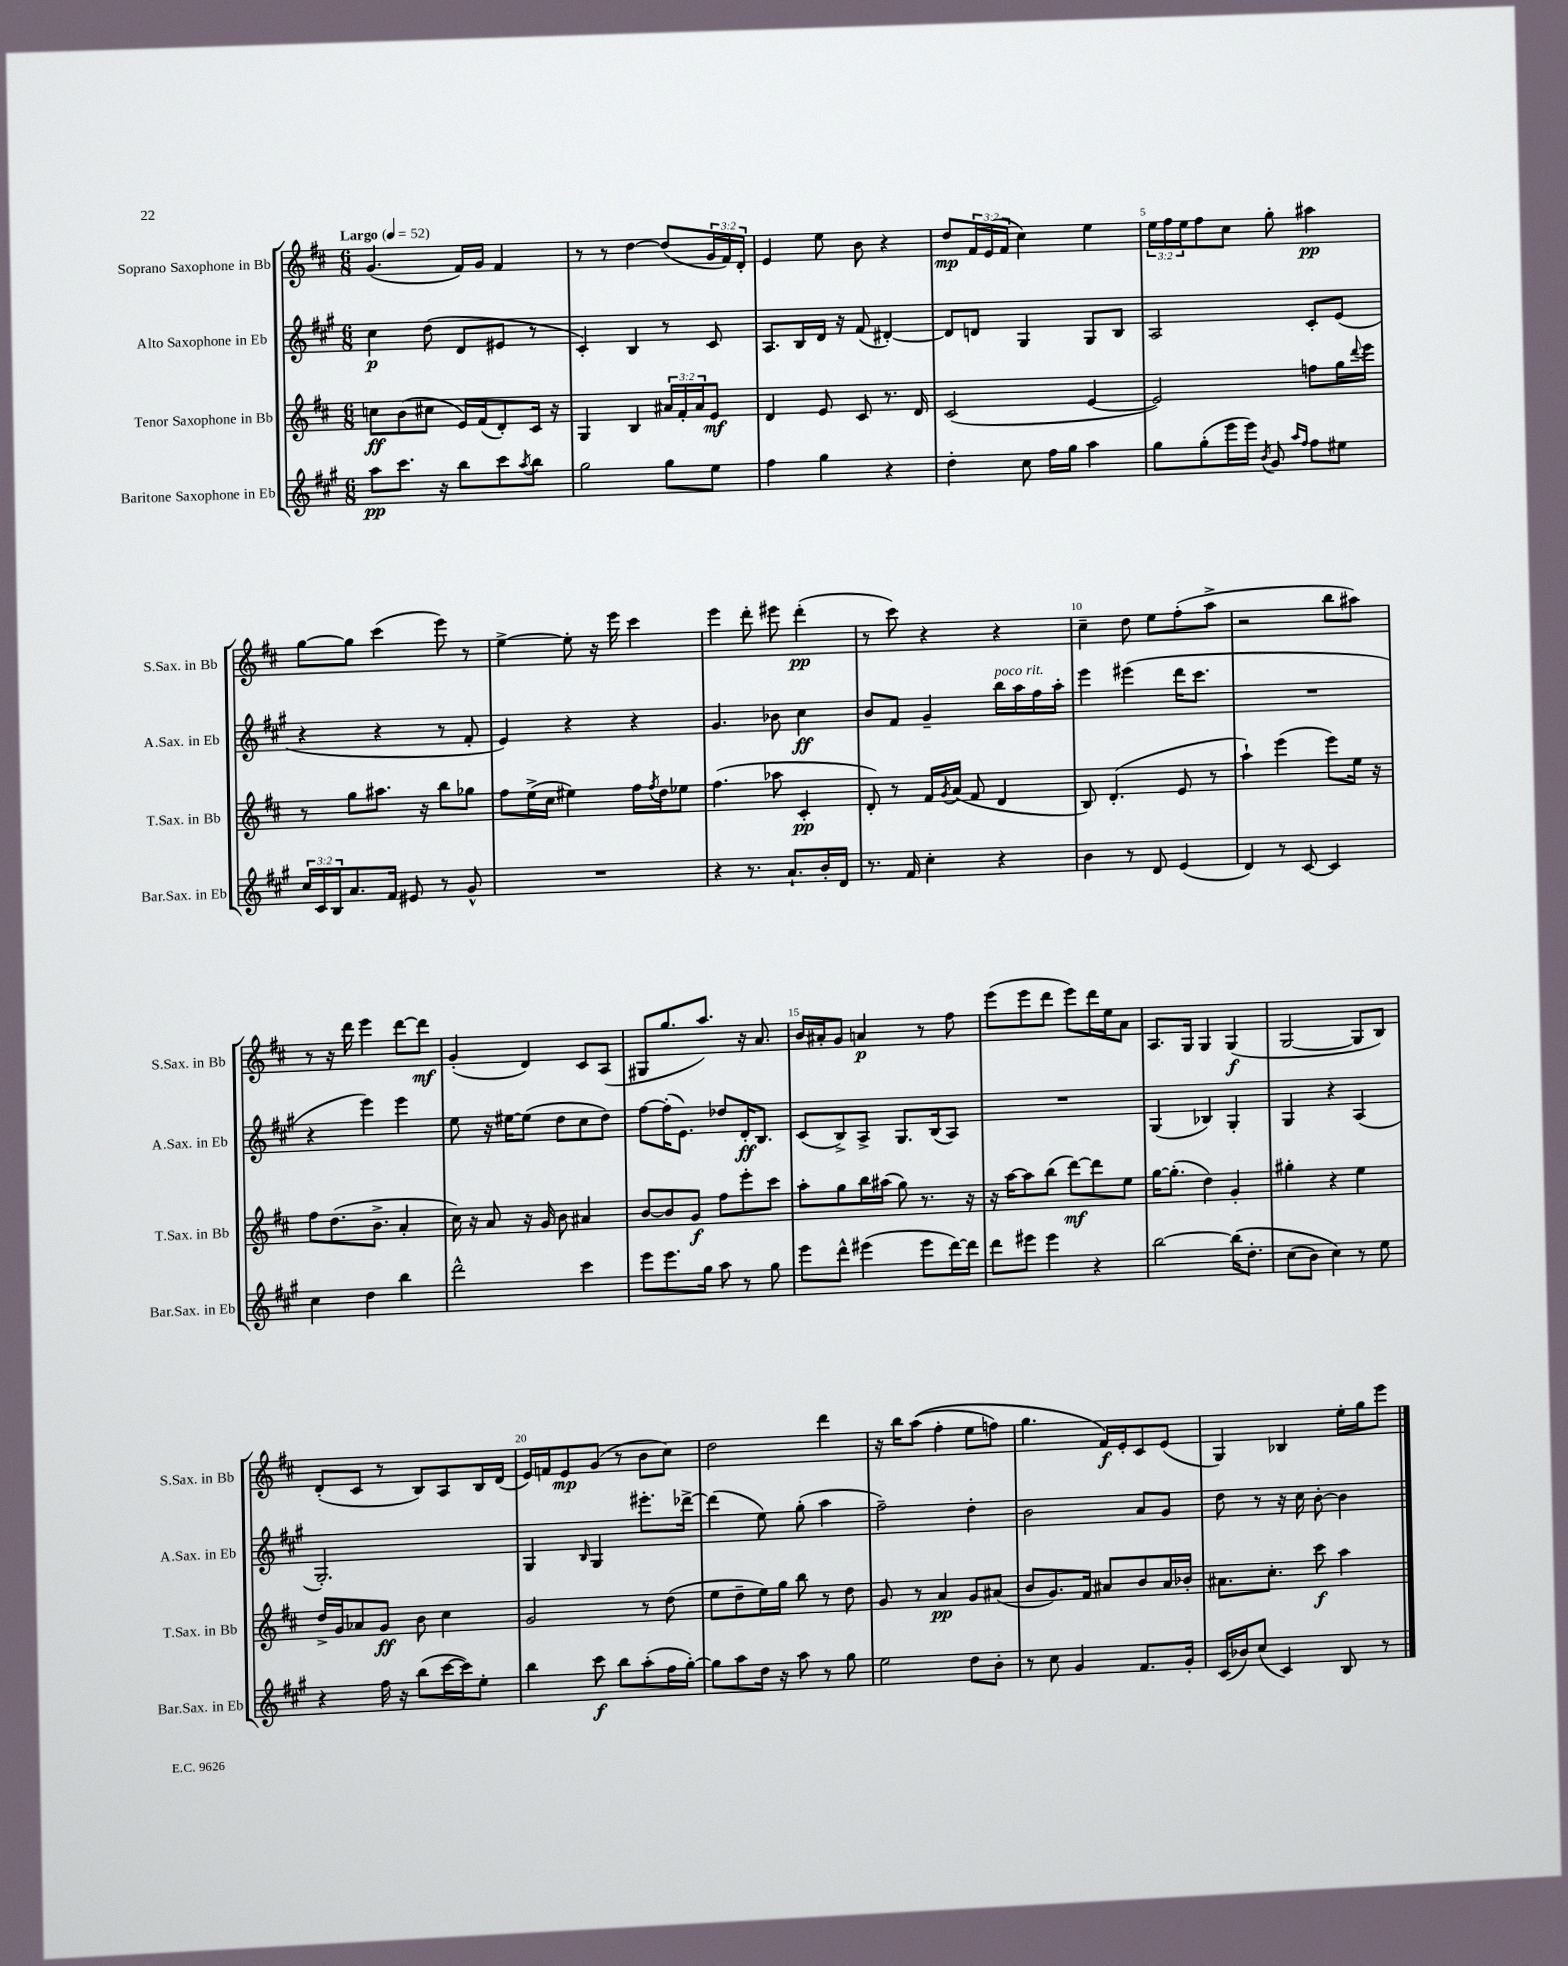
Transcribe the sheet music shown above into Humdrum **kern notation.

**kern	**kern	**kern	**kern
*staff4	*staff3	*staff2	*staff1
*clefG2	*clefG2	*clefG2	*clefG2
*k[f#c#g#]	*k[f#c#]	*k[f#c#g#]	*k[f#c#]
*M6/8	*M6/8	*M6/8	*M6/8
*MM52	*MM52	*MM52	*MM52
8aa	8cc	4cc#	(4.g
8.ccc#	(8b	.	.
.	8cc#	(8dd	.
16r	.	.	.
8bb	16e)	8d	16f#)
.	(16f#	.	16g
8ccc#	8d')	8e#	4f#
8qaa	.	.	.
8bb	16c#	8r	.
.	16r	.	.
=	=	=	=
2gg#	4G	4c#')	8r
.	.	.	8r
.	4B	4B	[4dd
8gg#	24a#	8r	(8dd]
.	24f#'	.	.
.	24a#	.	.
8ee	8e	8c#	24g
.	.	.	24f#)
.	.	.	24d'
=	=	=	=
4ff#	4d	8.A	4e
.	.	16B	.
4gg#	8e	16d	8ee
.	.	16r	.
.	8c#	(8f#	8b
4r	8.r	[4d#')	4r
.	16d	.	.
=	=	=	=
4dd'	(2c#	8d#]	8dd
.	.	8d	24f#
.	.	.	(24e
.	.	.	24f#
8cc#	.	4G#	4cc#)
16ff#	.	.	.
16gg#	.	.	.
4aa	[4e	8G#	4ee
.	.	8B	.
=	=	=	=
8gg#	2e])	2A	24ee
.	.	.	24ff#
.	.	.	24ee
(8gg#'	.	.	8ff#
16eee	.	.	8cc#
16eee)	.	.	.
8qb	.	.	.
8g#	.	.	8gg'
16qqaa	.	.	.
16qqff#	.	.	.
8ff#	8ff	8c#'	4aa#
8ee#	16gg	(8e	.
.	8qqddd	.	.
.	16eee	.	.
=	=	=	=
24cc#	8r	4r	[8gg
24c#	.	.	.
24B	.	.	.
8.a	8gg	.	8gg]
.	8.aa#	4r	(4ccc#
16f#	.	.	.
8e#	.	.	.
.	16r	.	.
8r	8bb	8r	8eee)
8g#^^	8gg-	8f#'	8r
=	=	=	=
2.r	8ff#	4e)	[4ee^
.	(16ee^	.	.
.	16cc#	.	.
.	4ee#)	4r	8ee']
.	.	.	16r
.	.	.	16eee
.	16ff#	4r	4ccc#
.	8qff#	.	.
.	16dd	.	.
.	8ee-	.	.
=	=	=	=
4r	(4.ff#	4.g#	4eee
8.r	.	.	8ddd'
.	8aa-	8b-	8eee#
8.a`	.	.	.
.	4c#'	4cc#	(4ddd'
16b'	.	.	.
16d	.	.	.
=	=	=	=
8.r	8d')	8b	8r
.	8r	8f#	8ccc#)
16f#	.	.	.
4cc#'	16f#	4g#~	4r
.	8qg	.	.
.	(16a	.	.
.	8f#	.	.
4r	4d	16bb	4r
.	.	16aa	.
.	.	16ff#	.
.	.	16aa'	.
=	=	=	=
4b	8B)	4eee	4cc#~
.	(4.d'	.	.
8r	.	(4eee#	8dd
8d	.	.	8ee
(4e	8e	16ddd	(8ff#'
.	.	8.ccc#	.
.	8r	.	8aa^
=	=	=	=
4d)	4aa`)	2.r	2r
8r	(4eee	.	.
[8c#	.	.	.
4c#]	8eee)	.	8bb
.	16ee	.	8aa#)
.	16r	.	.
=	=	=	=
4cc#	8ff#	4r	8r
.	(8.dd	.	16r
.	.	.	16ddd
4dd	.	4eee)	4eee
.	8.b^	.	.
4bb	4a'	4eee	[8ddd
.	.	.	8ddd]
=	=	=	=
2ddd^^	16cc#)	8ee	(4g'
.	16r	.	.
.	8a	16r	.
.	.	[16ee#	.
.	16r	(8ee#]	4d)
.	16g	.	.
.	8b	8dd	.
4ccc#	4a#	8cc#	8c#
.	.	8dd)	(8A
=	=	=	=
8eee	[8b	[8ff#	8G#
8.eee	8b]	(16ff#']	8.gg
.	.	8.e)	.
.	8g	.	.
16gg#	.	.	8.aa)
8aa	8ff#	8dd-	.
8r	8eee'	16d'	16r
.	.	8.B	8.a
8gg#	8ccc#	.	.
=	=	=	=
8eee	8aa'	(8c#	16b
.	.	.	16a#'
8ddd^^	8gg	8B^)	8g
(4eee#	16bb	8A^	4a
.	(16aa#	.	.
.	8gg)	8.G#	.
8eee#	8.r	.	8r
.	.	(16B	.
[16ddd)	.	8A)	8ff#
16ddd]	16r	.	.
=	=	=	=
8ddd	16r	2.r	(8eee
.	[16aa	.	.
8eee#	8aa]	.	8eee
4eee#	(8bb	.	8ddd
.	[8ddd)	.	8eee)
4r	8ddd]	.	16ddd
.	.	.	16ee
.	8ee	.	8a
=	=	=	=
[2bb	[16gg	(4G#	8.A
.	(8.gg']	.	.
.	.	.	16G
.	4dd)	4B-)	4G
&(16bb]	4g'	4G#'	(4G
8.dd'	.	.	.
=	=	=	=
(8cc#	4gg#'	4G#	[2G
8b)	.	.	.
4cc#&)	4r	4r	.
8r	4ee	(4A	8G]
8ee	.	.	8B)
=	=	=	=
4r	16dd^	2.G#')	(8d'
.	16g	.	.
.	8a-	.	8c#
16ff#	8g	.	8r
16r	.	.	.
(8bb	8b	.	8B)
[16ccc#	4cc#	.	8A
16ccc#])	.	.	.
8ee'	.	.	16B
.	.	.	(16d
=	=	=	=
4bb	2g	4G#	16e)
.	.	.	16f
.	.	.	8e
.	.	16qqB	.
8ccc#	.	4G#	(8g
8bb	.	.	8r
(8aa'	8r	8.eee#'	8b
16ff#	(8dd	.	8cc#)
[16gg#')	.	[16ddd-^	.
=	=	=	=
8gg#]	8ee	(4ddd-]	2dd
8aa	8dd~	.	.
16dd	16ee)	8ee)	.
16r	16gg	.	.
8aa	8bb	(8gg#'	.
8r	8r	4aa	4ddd
8gg#	8dd	.	.
=	=	=	=
2ee	8g	2ff#~)	16r
.	.	.	16bb
.	8r	.	&((8aa
.	4a	.	4ff#'
8dd	8g	4dd'	8ee
8b'	(8a#	.	8ff)
=	=	=	=
8r	8b	2b	4.gg
8cc#	8.g)	.	.
4g#	.	.	.
.	16f#	.	.
.	8a#	.	16f#&)
.	.	.	16e'
8.f#	8b	8a	8c#
.	16a#	8g#	(8e
16g#'	16b-'	.	.
=	=	=	=
(16c#	8.a#	8dd	4G)
16b-)	.	.	.
(8cc#	.	8r	.
.	8.cc#'	.	.
4c#)	.	16r	4B-
.	.	16cc#	.
.	8ccc#	[8b'	.
8B	4aa	4b]	16ee'
.	.	.	16gg
8r	.	.	8eee
==	==	==	==
*-	*-	*-	*-
